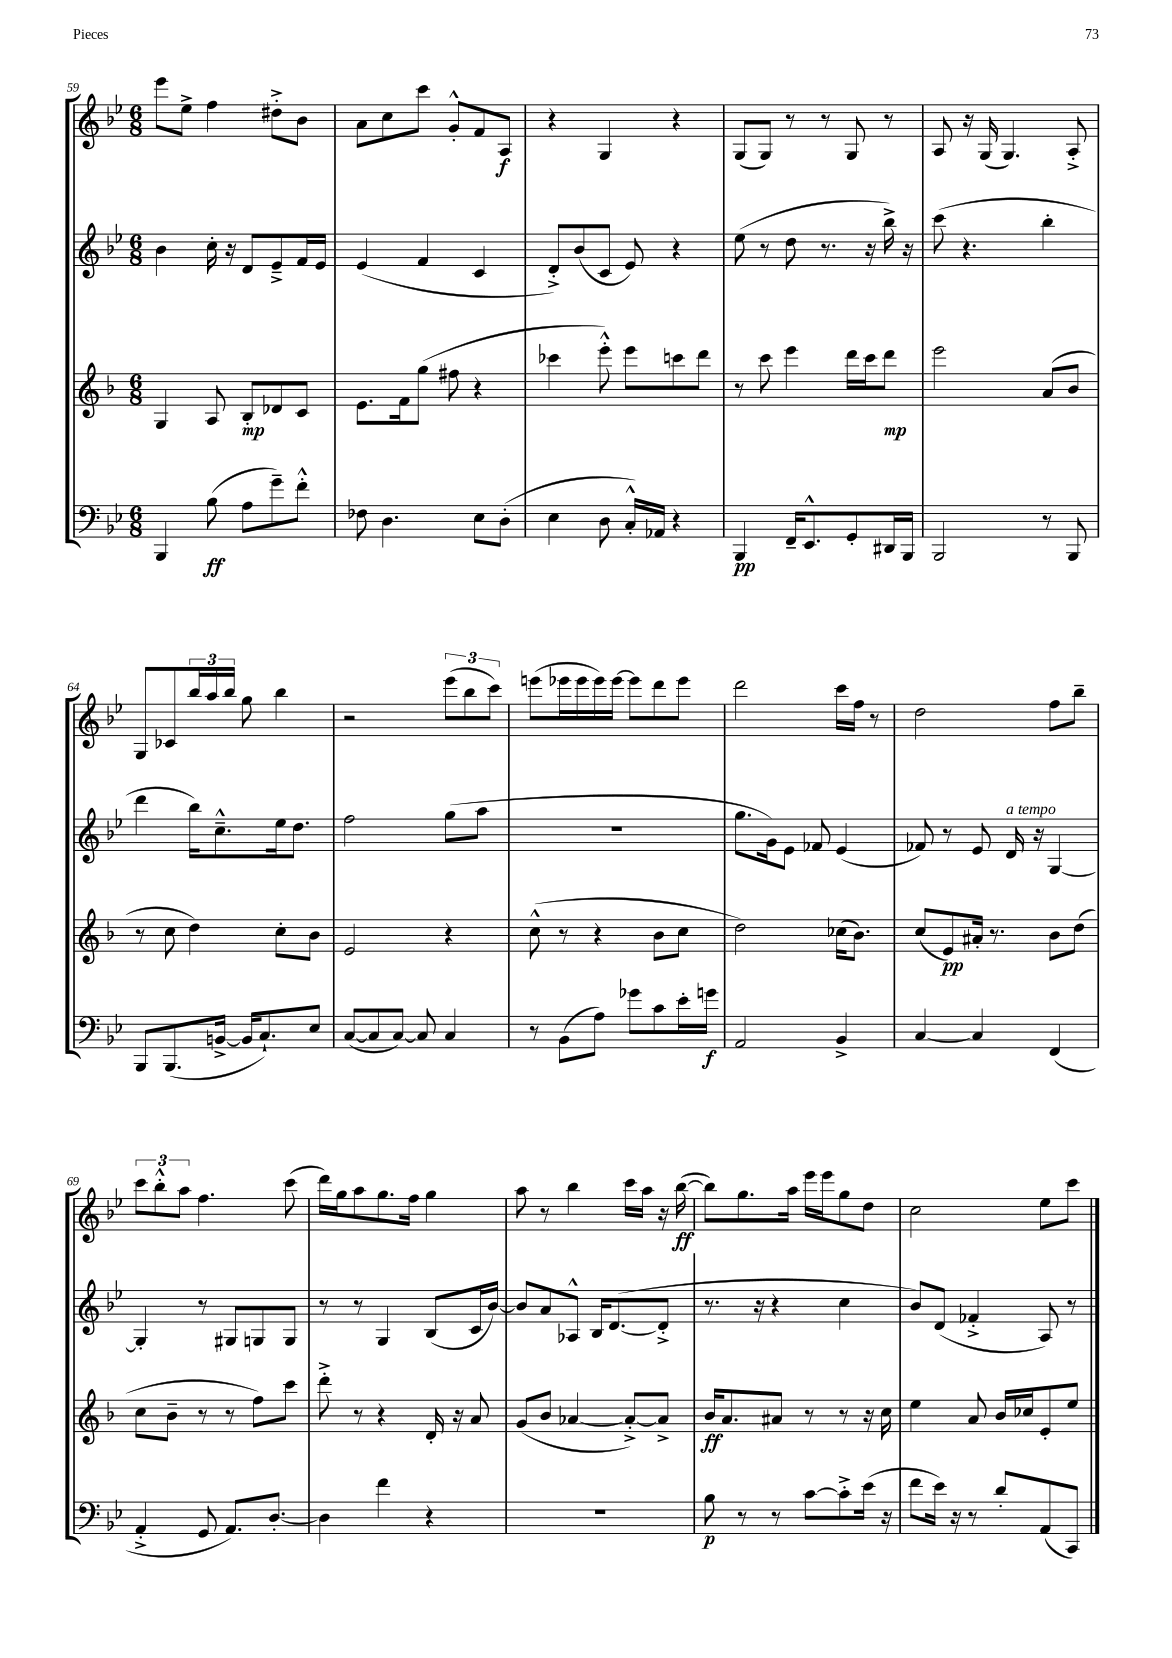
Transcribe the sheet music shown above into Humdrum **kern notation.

**kern	**dynam	**kern	**dynam	**kern	**kern	**dynam
*part4	*part4	*part3	*part3	*part2	*part1	*part1
*staff4	*staff4	*staff3	*staff3	*staff2	*staff1	*staff1
*clefF4	*	*clefG2	*	*clefG2	*clefG2	*
*k[b-e-]	*	*k[b-]	*	*k[b-e-]	*k[b-e-]	*
*M6/8	*	*M6/8	*	*M6/8	*M6/8	*
=59	=59	=59	=59	=59	=59	=59
4BBB-/	.	4G/	.	4b-\	8eee-\L	.
.	.	.	.	.	8ee-^\J	.
(8B-\	ff	8A/	.	16cc'\	4ff\	.
.	.	.	.	16r	.	.
8A\L	.	8B-'/L	mp	8d/L	.	.
8g~\)	.	8d-X/	.	8e-~^/	8dd#X'^\L	.
8f'^^\J	.	8c/J	.	16f/L	8b-\J	.
.	.	.	.	16e-/JJ	.	.
=60	=60	=60	=60	=60	=60	=60
8F-X\	.	8.e\L	.	(4e-/	8a\L	.
4.D\	.	.	.	.	8cc\	.
.	.	16f\k	.	.	.	.
.	.	(8gg\J	.	4f/	8ccc\J	.
.	.	8ff#X\	.	.	8g'^^/L	.
8E-\L	.	4r	.	4c/	8f/	.
(8D'\J	.	.	.	.	8A/J	f
=61	=61	=61	=61	=61	=61	=61
4E-\	.	4ccc-X\	.	8d'^/L)	4r	.
.	.	.	.	(8b-/	.	.
8D\	.	8eee'^^\)	.	8c/J	4G/	.
16C'^^/LL)	.	8eee\L	.	8e-/)	.	.
16AA-X/JJ	.	.	.	.	.	.
4r	.	8cccn\	.	4r	4r	.
.	.	8ddd\J	.	.	.	.
=62	=62	=62	=62	=62	=62	=62
4BBB-/	pp	8r	.	(8ee-\	(8G/L	.
.	.	8ccc\	.	8r	8G/J)	.
16FF~/KL	.	4eee\	.	8dd\	8r	.
8.EE-^^/	.	.	.	.	.	.
.	.	.	.	8.r	8r	.
8GG'/	.	16ddd\LL	.	.	8G/	.
.	.	16ccc\J	.	16r	.	.
16DD#X/L	.	8ddd\J	mp	16bb-^\)	8r	.
16BBB-/JJ	.	.	.	16r	.	.
=63	=63	=63	=63	=63	=63	=63
2BBB-/	.	2eee\	.	(8ccc\	8A/	.
.	.	.	.	4.r	16r	.
.	.	.	.	.	(16G/	.
.	.	.	.	.	4.G/)	.
8r	.	(8a/L	.	4bb-'\	.	.
8BBB-/	.	8b-/J	.	.	8A'^/	.
!!LO:LB:g=z
=64	=64	=64	=64	=64	=64	=64
8BBB-/L	.	8r	.	4ddd\	8G/L	.
(8.BBB-/	.	8cc\	.	.	8c-X/	.
.	.	4dd\)	.	16bb-\KL)	24bb-/L	.
.	.	.	.	.	24aa/	.
[16BBn^/Jk	.	.	.	8.cc~^^\	.	.
.	.	.	.	.	24bb-/JJ	.
16BB/KL]	.	.	.	.	8gg\	.
8.C`/)	.	.	.	.	.	.
.	.	8cc'\L	.	16ee-\k	4bb-\	.
.	.	.	.	8.dd\J	.	.
8E-/J	.	8b-\J	.	.	.	.
=65	=65	=65	=65	=65	=65	=65
([8C/L	.	2e/	.	2ff\	2r	.
8C/]	.	.	.	.	.	.
[8C/J)	.	.	.	.	.	.
8C/]	.	.	.	.	.	.
4C/	.	4r	.	(8gg\L	(12eee-\L	.
.	.	.	.	.	12bb-\	.
.	.	.	.	8aa\J	.	.
.	.	.	.	.	12ccc\J)	.
=66	=66	=66	=66	=66	=66	=66
8r	.	(8cc^^\	.	2.r	(8eeen\L	.
(8BB-\L	.	8r	.	.	16eee-X\L	.
.	.	.	.	.	16eee-\	.
8A\J)	.	4r	.	.	16eee-\)	.
.	.	.	.	.	[16eee-\JJ	.
8g-X\L	.	.	.	.	8eee-\L]	.
8c\	.	8b-\L	.	.	8ddd\	.
16e-'\L	.	8cc\J	.	.	8eee-\J	.
16gn\JJ	f	.	.	.	.	.
=67	=67	=67	=67	=67	=67	=67
2AA/	.	2dd\)	.	8.gg\L	2ddd\	.
.	.	.	.	16g\k)	.	.
.	.	.	.	8e-\J	.	.
.	.	.	.	8f-X/	.	.
4BB-^/	.	(16cc-X\KL	.	(4e-/	16ccc\LL	.
.	.	8.b-\J)	.	.	16ff\JJ	.
.	.	.	.	.	8r	.
=68	=68	=68	=68	=68	=68	=68
[4C/	.	(8cc/L	.	8f-X/)	2dd\	.
.	.	8e/)	pp	8r	.	.
4C/]	.	16a#X'/Jk	.	8e-/	.	.
.	.	8.r	.	.	.	.
!	!	!	!	!LO:TX:a:i:t=a tempo	!	!
.	.	.	.	16d/	.	.
.	.	.	.	16r	.	.
(4FF/	.	8b-\L	.	[4G/	8ff\L	.
.	.	(8dd\J	.	.	8bb-~\J	.
!!LO:LB:g=z
=69	=69	=69	=69	=69	=69	=69
4AA'^/	.	8cc\L	.	4G'/]	12ccc\L	.
.	.	.	.	.	12bb-'^^\	.
.	.	8b-~\J	.	.	.	.
.	.	.	.	.	12aa\J	.
8GG/	.	8r	.	8r	4.ff\	.
8.AA/L)	.	8r	.	8G#X/L	.	.
.	.	8ff\L)	.	8Gn/	.	.
[8.D'/J	.	.	.	.	.	.
.	.	8ccc\J	.	8G/J	(8ccc\	.
=70	=70	=70	=70	=70	=70	=70
4D\]	.	8ddd'^\	.	8r	16ddd\LL)	.
.	.	.	.	.	16gg\J	.
.	.	8r	.	8r	8aa\	.
4f\	.	4r	.	4G/	8.gg\	.
.	.	.	.	.	16ff\Jk	.
4r	.	16d'/	.	(8B-/L	4gg\	.
.	.	16r	.	.	.	.
.	.	8a/	.	16c/L	.	.
.	.	.	.	[16b-/JJ)	.	.
=71	=71	=71	=71	=71	=71	=71
2.r	.	(8g/L	.	8b-/L]	8aa\	.
.	.	8b-/J	.	8a/	8r	.
.	.	[4a-X/	.	8A-X^^/J	4bb-\	.
.	.	.	.	16B-/KL	.	.
.	.	.	.	([8.d/	.	.
.	.	8a-'^/L_)	.	.	16ccc\LL	.
.	.	.	.	.	16aa\JJ	.
.	.	8a-^/J]	.	8d'^/J]	16r	.
.	.	.	.	.	([16bb-\	ff
=72	=72	=72	=72	=72	=72	=72
8B-\	p	16b-/KL	ff	8.r	8bb-\L])	.
.	.	8.a/	.	.	.	.
8r	.	.	.	.	8.gg\	.
.	.	.	.	16r	.	.
8r	.	8a#X/J	.	4r	.	.
.	.	.	.	.	16aa\Jk	.
[8c\L	.	8r	.	.	16eee-\LL	.
.	.	.	.	.	16eee-\J	.
8c'^\]	.	8r	.	4cc\	8gg\	.
(16e-\Jk	.	16r	.	.	8dd\J	.
16r	.	16cc\	.	.	.	.
=73	=73	=73	=73	=73	=73	=73
8f\L	.	4ee\	.	8b-/L)	2cc\	.
16e-\Jk)	.	.	.	(8d/J	.	.
16r	.	.	.	.	.	.
8r	.	8a/	.	4f-X'^/	.	.
8d'/L	.	16b-/LL	.	.	.	.
.	.	16cc-X/J	.	.	.	.
(8AA/	.	8e'/	.	8A/)	8ee-\L	.
8CC/J)	.	8ee/J	.	8r	8ccc\J	.
==	==	==	==	==	==	==
*-	*-	*-	*-	*-	*-	*-
